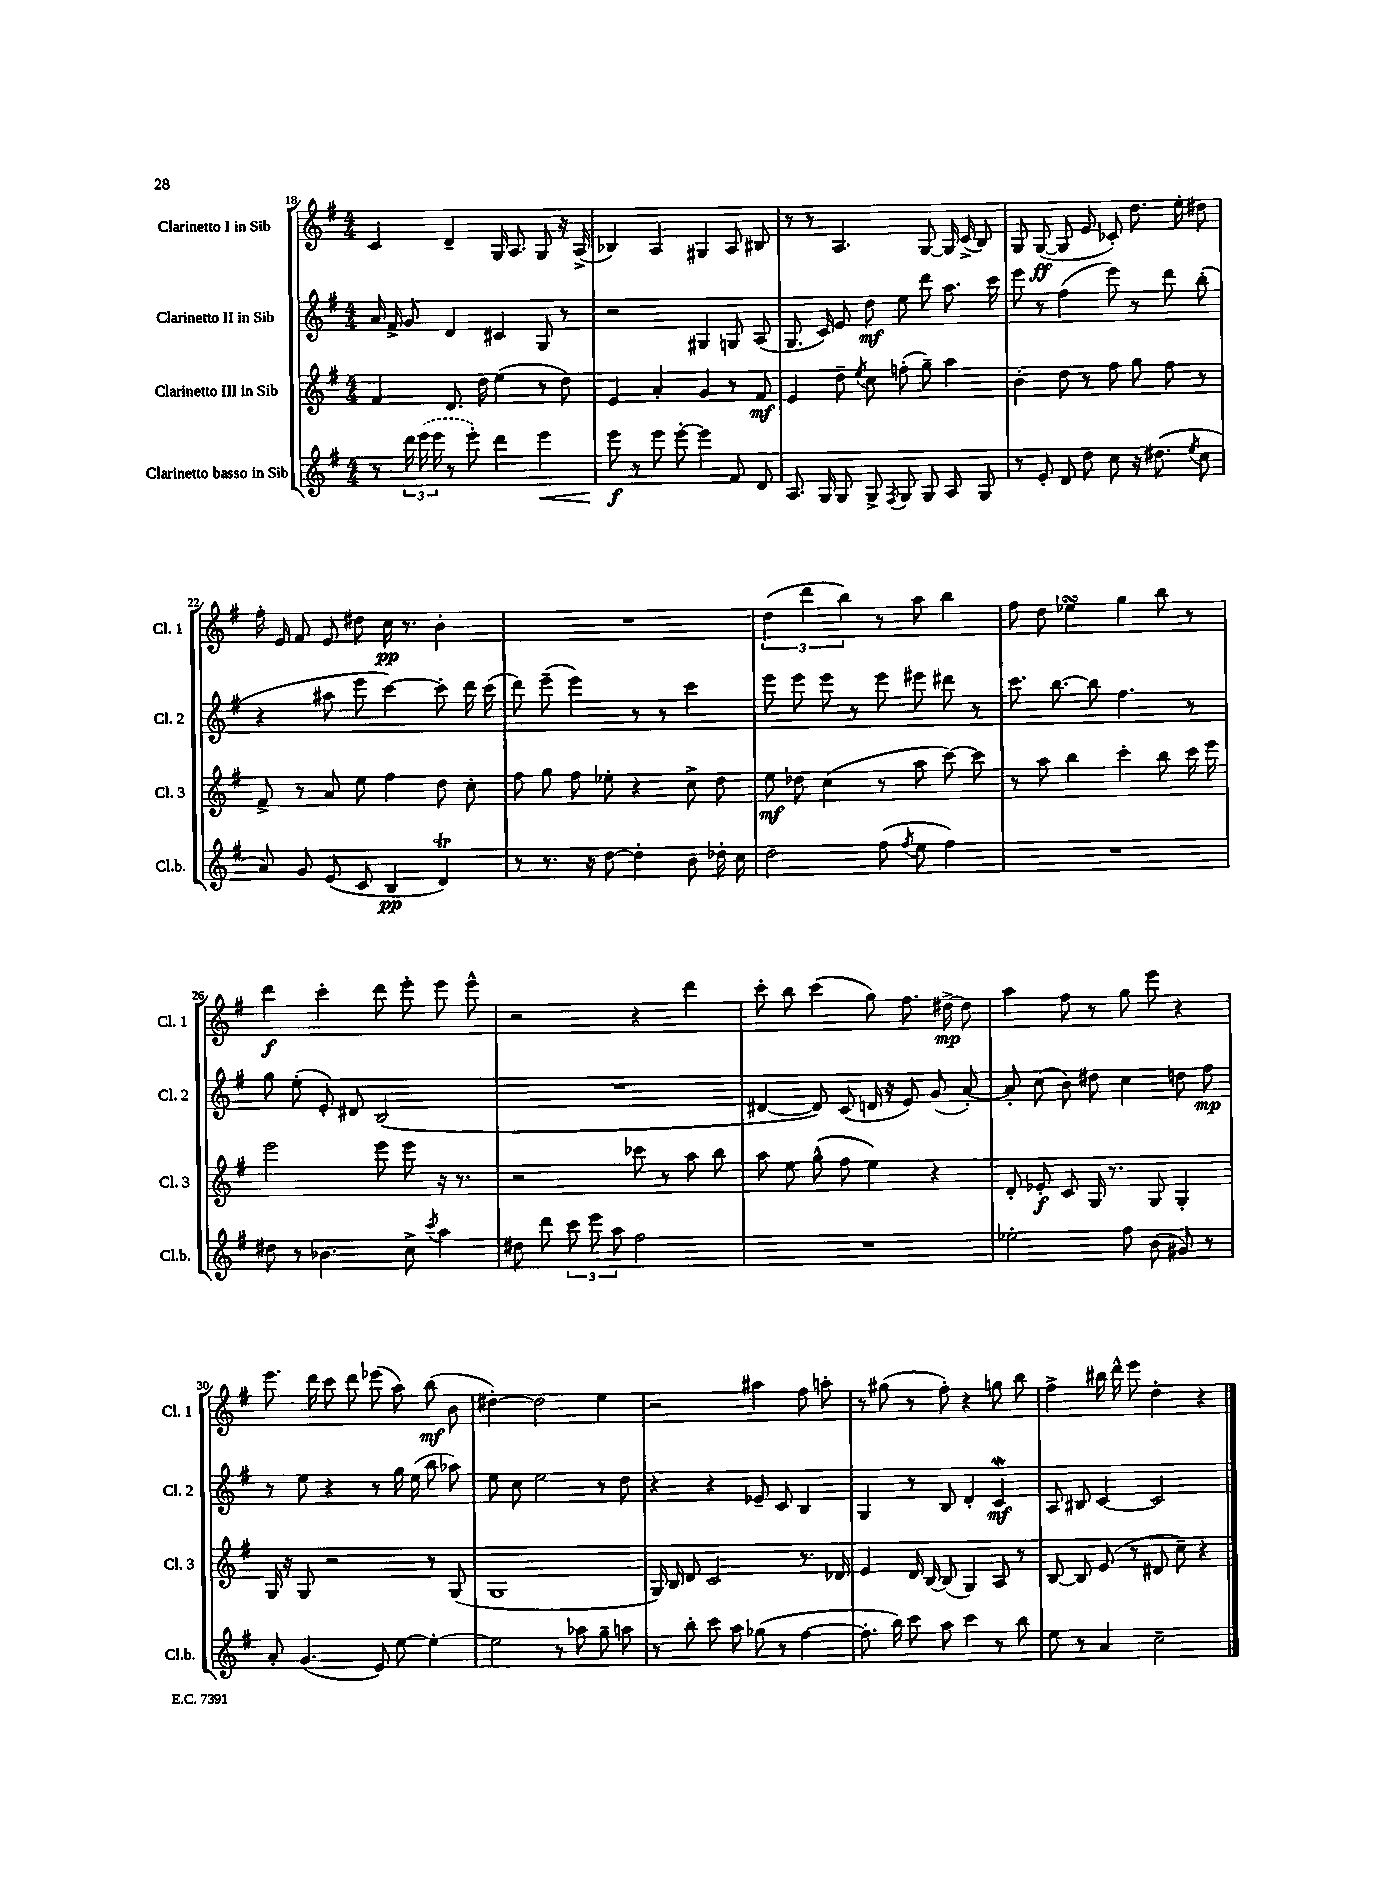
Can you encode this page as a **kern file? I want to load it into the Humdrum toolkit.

**kern	**kern	**kern	**kern
*staff4	*staff3	*staff2	*staff1
*clefG2	*clefG2	*clefG2	*clefG2
*k[f#]	*k[f#]	*k[f#]	*k[f#]
*M4/4	*M4/4	*M4/4	*M4/4
8r	4f#	16a	4c
.	.	16f#^	.
24ddd	.	8g	.
(24eee	.	.	.
24eee	.	.	.
8r	8.d	4d	4d~
8eee')	.	.	.
.	16dd	.	.
4ddd	(4ee	4c#	16G
.	.	.	8.A
4eee	8r	8G	8G
.	8dd)	8r	16r
.	.	.	(16A^
=	=	=	=
8eee	4e	2r	4B-)
8r	.	.	.
8eee	4a'	.	4A
[8eee'	.	.	.
4eee]	4g	4G#	4G#
8f#	8r	8G	8A
8d	8f#	(8A	8B#
=	=	=	=
8.A	4e	8.G	8r
.	.	.	8r
16G	.	16c)	.
8G	8dd~	8e	4.A
.	8qee	.	.
8G^	8cc	8dd	.
8qF#	.	.	.
8G	(8ff'	8ee	.
8G	8gg~)	8ddd	[8G
8A	4aa	8.aa	16G]
.	.	.	(16c^
8G	.	.	8B)
.	.	16ccc	.
=	=	=	=
8r	4b'	8eee	8G
8e'	.	8r	([8G
8d	8dd	(4ff#	8G]
8dd	8r	.	8e
8cc	8ff#	8eee)	8c-')
16r	8gg	8r	8.dd
(8.dd#	.	.	.
.	8ff#	8ddd	.
.	.	.	16ee'
8qee	.	.	.
8cc	8r	(8bb'	8dd#
=	=	=	=
8a)	8f#^	4r	16ff#'
.	.	.	16e
8g	8r	.	8f#
(8e	8a	8aa#	8e
8c	8ee	8eee	8dd#
4B	4ff#	[4ccc)	16cc
.	.	.	8.r
4d)	8dd	8ccc']	4b'
.	8cc'	16ddd	.
.	.	(16ccc	.
=	=	=	=
8r	8ff#	8ddd)	1r
8.r	8gg	(8eee~	.
.	8ff#	4eee)	.
16r	.	.	.
[8dd	8ee-'	.	.
4dd']	4r	8r	.
.	.	8r	.
8b	8cc^	4ccc	.
16dd-'	8dd	.	.
16cc	.	.	.
=	=	=	=
2dd	8ee	8eee	(6dd
.	8dd-	8eee	.
.	.	.	6ddd
.	(4cc	8eee	.
.	.	.	6bb)
.	.	8r	.
(8ff#	8r	8eee	8r
8qff#	.	.	.
8ee	8aa	8eee#	8aa
4ff#)	[8ccc)	8ddd#	4bb
.	8ccc]	8r	.
=	=	=	=
1r	8r	8.ccc	8ff#
.	8aa	.	8dd
.	.	[8.bb	.
.	4bb	.	4ee-
.	.	8bb]	.
.	4ccc'	4.ff#	4gg
.	8bb	.	8bb
.	16ccc	8r	8r
.	16eee	.	.
=	=	=	=
8dd#	2eee	8gg	4ddd
8r	.	(8ee'	.
4.b-	.	8e')	4ccc'
.	.	8d#	.
.	8eee	(2B	8ddd
8cc^	8eee	.	8eee'
8qccc	.	.	.
4aa	16r	.	8eee
.	8.r	.	.
.	.	.	8eee^^
=	=	=	=
8dd#	2r	1r	2r
8ddd	.	.	.
12ccc	.	.	.
12eee	.	.	.
12aa	.	.	.
2ff#	8ccc-	.	4r
.	8r	.	.
.	8aa	.	4ddd
.	8bb	.	.
=	=	=	=
1r	8aa	[4d#	8ccc'
.	8ee	.	8bb
.	(8gg^^	8d#])	(4ccc
.	8ff#	(8c	.
.	4ee)	16d	8gg)
.	.	16r	.
.	.	8e)	8.ff#
.	4r	(8g	.
.	.	.	[16dd#^
.	.	[8a')	8dd#]
=	=	=	=
2ee-'	8d'	8a']	4aa
.	8e-'	(8cc	.
.	8c	8b)	8ff#
.	16G	8dd#	8r
.	8.r	.	.
8ff#	.	4cc	8gg
(8b	8G	.	8eee
8g#)	4G'	8dd	4r
8r	.	8ff#	.
=	=	=	=
8a'	16G	8r	8.eee
.	16r	.	.
(4.g	8G	8ee	.
.	.	.	16ddd
.	2r	4r	8ccc
.	.	.	8ddd
8e)	.	8r	(8eee-
[8ee	.	16gg	8aa)
.	.	(16ee	.
4ee'_	8r	8bb	(8bb
.	(8G	8aa-)	8b
=	=	=	=
2ee]	1G	8ee	[4dd#')
.	.	8cc	.
.	.	2ee	2dd#]
8r	.	.	.
8aa-	.	.	.
8gg~	.	8r	4ee
8aa	.	8dd	.
=	=	=	=
8r	16G)	4r	2r
.	16B	.	.
8bb'	8d	.	.
8ccc	2c	4r	.
8aa	.	.	.
(8gg-	.	8e-~	4aa#
8r	.	8c	.
[4ff#	8.r	4B	8ff#
.	.	.	8aa'
.	16d-	.	.
=	=	=	=
8.ff#']	4e	4G	8r
.	.	.	(8gg#
16bb)	.	.	.
8ccc	16d	8r	8r
.	[16B	.	.
8aa	(8B]	8B	8ff#')
4ccc	4G)	4d'	4r
8r	8A	4c	8gg
8bb	8r	.	8bb
=	=	=	=
8ee	[8B	8A	4ff#^
8r	8B]	8B#	.
4a	(8e	[4c	16bb#
.	.	.	16ddd^^
.	8r	.	8eee
2cc~	8d#	2c]	4dd'
.	8cc~)	.	.
.	4r	.	4r
==	==	==	==
*-	*-	*-	*-
